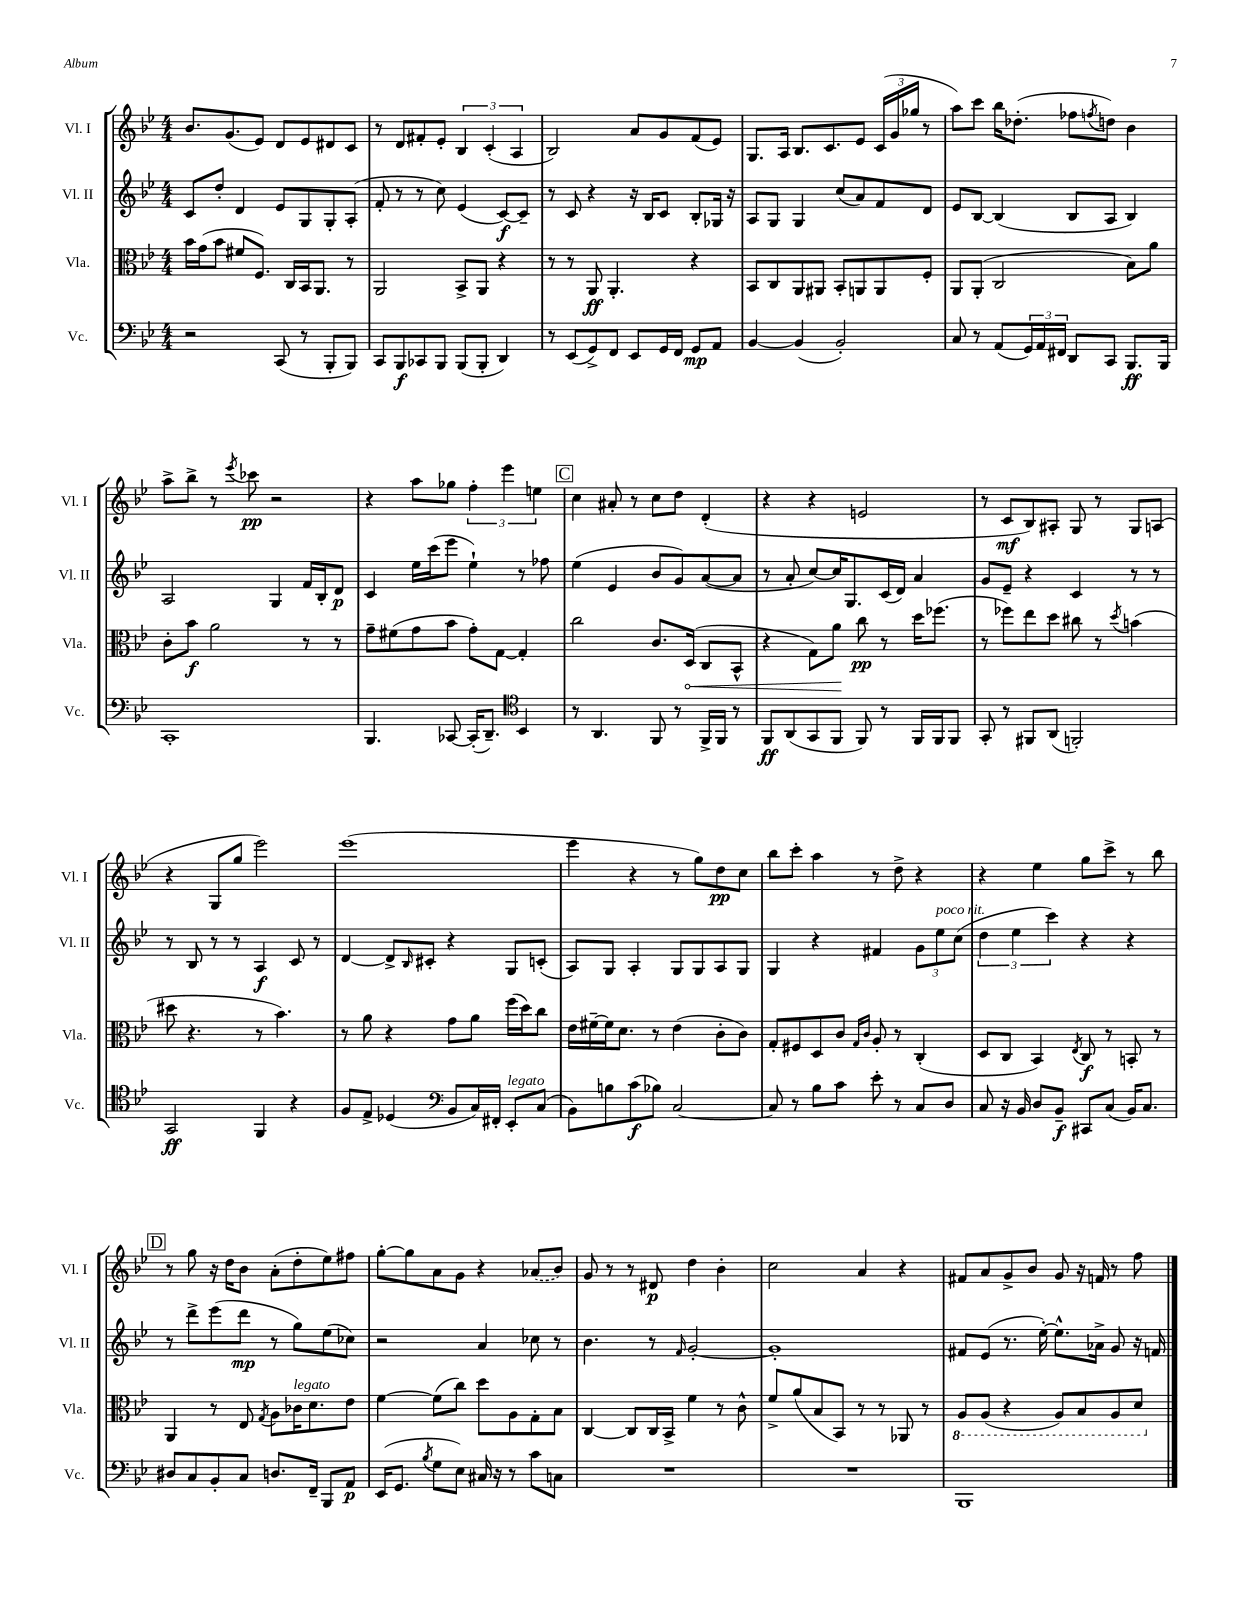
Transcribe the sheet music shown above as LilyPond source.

<<
\new StaffGroup <<
\new Staff = "s0" \with { instrumentName = "Vl. I" shortInstrumentName = "Vl. I" } {
    \clef treble \key bes \major \numericTimeSignature \time 4/4
    bes'8. g'8.( ees'8) d'8 ees'8 dis'8 c'8 |
    r8 d'8 fis'8-. ees'8-. \tuplet 3/2 { bes4 c'4-.( a4 } |
    bes2) a'8 g'8 f'8( ees'8) |
    g8. a16 bes8. c'8. ees'8 \tuplet 3/2 { c'16( g'16 ges''16 } r8 |
    a''8) c'''8 bes''16 des''8.-.( fes''8 \acciaccatura { f''8 } d''8) bes'4 |
    a''8-> bes''8-> r8 \acciaccatura { ees'''8 } ces'''8\pp r2 |
    r4 a''8 ges''8 \tuplet 3/2 { f''4-. ees'''4 e''4 } |
    \mark \markup { \box "C" } c''4 ais'8-. r8 c''8 d''8 d'4-.( |
    r4 r4 e'2 |
    r8 c'8\mf bes8) ais8-. g8 r8 g8 a8( |
    r4 g8 g''8 ees'''2) |
    ees'''1( |
    ees'''4 r4 r8 g''8) d''8\pp c''8 |
    bes''8 c'''8-. a''4 r8 d''8-> r4 |
    r4 ees''4 g''8 c'''8-> r8 bes''8 |
    \mark \markup { \box "D" } r8 g''8 r16 d''16 bes'8 a'8-.( d''8-. ees''8) fis''8 |
    g''8~-. g''8 a'8 g'8 r4 \once \slurDashed aes'8( bes'8) |
    g'8 r8 r8 dis'8\p d''4 bes'4-. |
    c''2 a'4 r4 |
    fis'8 a'8 g'8-> bes'8 g'8 r16 f'16 r8 f''8 \bar "|." |
}
\new Staff = "s1" \with { instrumentName = "Vl. II" shortInstrumentName = "Vl. II" } {
    \clef treble \key bes \major \numericTimeSignature \time 4/4
    c'8 d''8-. d'4 ees'8 g8 g8-. a8-.( |
    f'8-. r8 r8 c''8) ees'4( c'8~\f) c'8-- |
    r8 c'8 r4 r16 bes16 c'8 bes8-. ges16 r16 |
    a8 g8 g4 c''8( a'8) f'8 d'8 |
    ees'8 bes8~ bes4( bes8 a8 bes4) |
    a2 g4 f'16 bes16-. d'8\p |
    c'4 ees''16 c'''16( ees'''8 ees''4-!) r8 fes''8 |
    \mark \markup { \box "C" } ees''4( ees'4 bes'8 g'8) a'8~( a'8 |
    r8 a'8-. c''8~) c''16 g8. c'16( d'16) a'4 |
    g'8 ees'8-- r4 c'4 r8 r8 |
    r8 bes8 r8 r8 a4\f c'8 r8 |
    d'4~ d'8-> \grace { bes16 } cis'8-. r4 g8 c'8-.( |
    a8) g8 a4-. g8 g8 a8 g8 |
    g4 r4 fis'4 \tuplet 3/2 { g'8 ees''8^\markup { \italic "poco rit." } c''8( } |
    \tuplet 3/2 { d''4 ees''4 c'''4) } r4 r4 |
    \mark \markup { \box "D" } r8 d'''8-> ees'''8( d'''8\mp r8 g''8) ees''8( ces''8) |
    r2 a'4 ces''8 r8 |
    bes'4. r8 \grace { f'16 } g'2~-. |
    g'1-. |
    fis'8 ees'8( r8. ees''16~-.) ees''8.-^ aes'16-> g'8 r16 f'16 \bar "|." |
}
\new Staff = "s2" \with { instrumentName = "Vla." shortInstrumentName = "Vla." } {
    \clef alto \key bes \major \numericTimeSignature \time 4/4
    bes'16 g'16( bes'8 fis'8 f8.) c16 bes,16 a,8. r8 |
    a,2 bes,8-> a,8 r4 |
    r8 r8 a,8\ff a,4.-. r4 |
    bes,8 c8 a,8 ais,8 bes,8-. a,8 a,8 f8-. |
    a,8 a,8-.( c2 bes8) a'8 |
    c'8-. bes'8\f a'2 r8 r8 |
    g'8-- fis'8( g'8 bes'8 g'8-.) g8~ g4-. |
    \mark \markup { \box "C" } c''2 c'8. \once \override Hairpin.circled-tip = ##t d16\<( c8 bes,8-^ |
    r4 g8) a'8\! c''8\pp r8 d''16 fes''8.( |
    r8 fes''8) ees''8 d''8 cis''8 r8 \acciaccatura { d''8 } b'4( |
    dis''8 r4. r8 bes'4.) |
    r8 a'8 r4 g'8 a'8 f''16( d''16) c''8 |
    ees'16 fis'16~-- fis'16 d'8. r8 ees'4( c'8-. c'8) |
    g8-. fis8 d8 c'8 \grace { g16 c'16 } a8-. r8 c4-.( |
    d8 c8 bes,4) \acciaccatura { ees8 } c8\f r8 b,8-. r8 |
    \mark \markup { \box "D" } a,4 r8 ees8 \acciaccatura { g8 } a8 ces'16^\markup { \italic "legato" } d'8. ees'8 |
    f'4~ f'8( c''8) d''8 a8 g8-. bes8 |
    c4~ c8 c16 bes,16-> f'4 r8 c'8-^ |
    f'8-> a'8( bes8 bes,8) r8 r8 aes,8 r8 |
    \ottava #-1 a,8 a,8( r4 a,8) bes,8 a,8 d8 \ottava #0 \bar "|." |
}
\new Staff = "s3" \with { instrumentName = "Vc." shortInstrumentName = "Vc." } {
    \clef bass \key bes \major \numericTimeSignature \time 4/4
    r2 c,8( r8 bes,,8-. bes,,8) |
    c,8 bes,,8\f ces,8 bes,,8 bes,,8( bes,,8-. d,4) |
    r8 ees,8( g,8->) f,8 ees,8 g,16 f,16 g,8\mp a,8 |
    bes,4~ bes,4( bes,2-.) |
    c8 r8 a,8( \tuplet 3/2 { g,16) a,16 fis,16 } d,8 c,8 bes,,8.\ff bes,,16 |
    c,1-. |
    bes,,4. ces,8~ ces,16-.( d,8.--) \clef tenor bes,4 |
    \mark \markup { \box "C" } r8 a,4. f,8 r8 f,16-> f,16 r8 |
    f,8\ff a,8( g,8 f,8 f,8) r8 f,16 f,16 f,8 |
    g,8-. r8 fis,8 a,8( f,2-.) |
    g,2\ff f,4 r4 |
    f8 ees8-> des4( \clef bass bes,8 c16) fis,16-. ees,8-.^\markup { \italic "legato" } c8( |
    bes,8) b8 c'8\f( bes8) c2~ |
    c8 r8 bes8 c'8 ees'8-. r8 c8 d8 |
    c8 r16 bes,16 d8 bes,8--\f cis,8 c8( bes,16) c8. |
    \mark \markup { \box "D" } dis8 c8 bes,8-. c8 d8. f,16-- bes,,8 a,8\p |
    ees,16( g,8. \acciaccatura { bes8 } g8 ees8) cis16 r16 r8 c'8 c8 |
    R1 |
    R1 |
    bes,,1 \bar "|." |
}
>>
>>
\layout { \context { \Score \remove "Bar_number_engraver" } }
